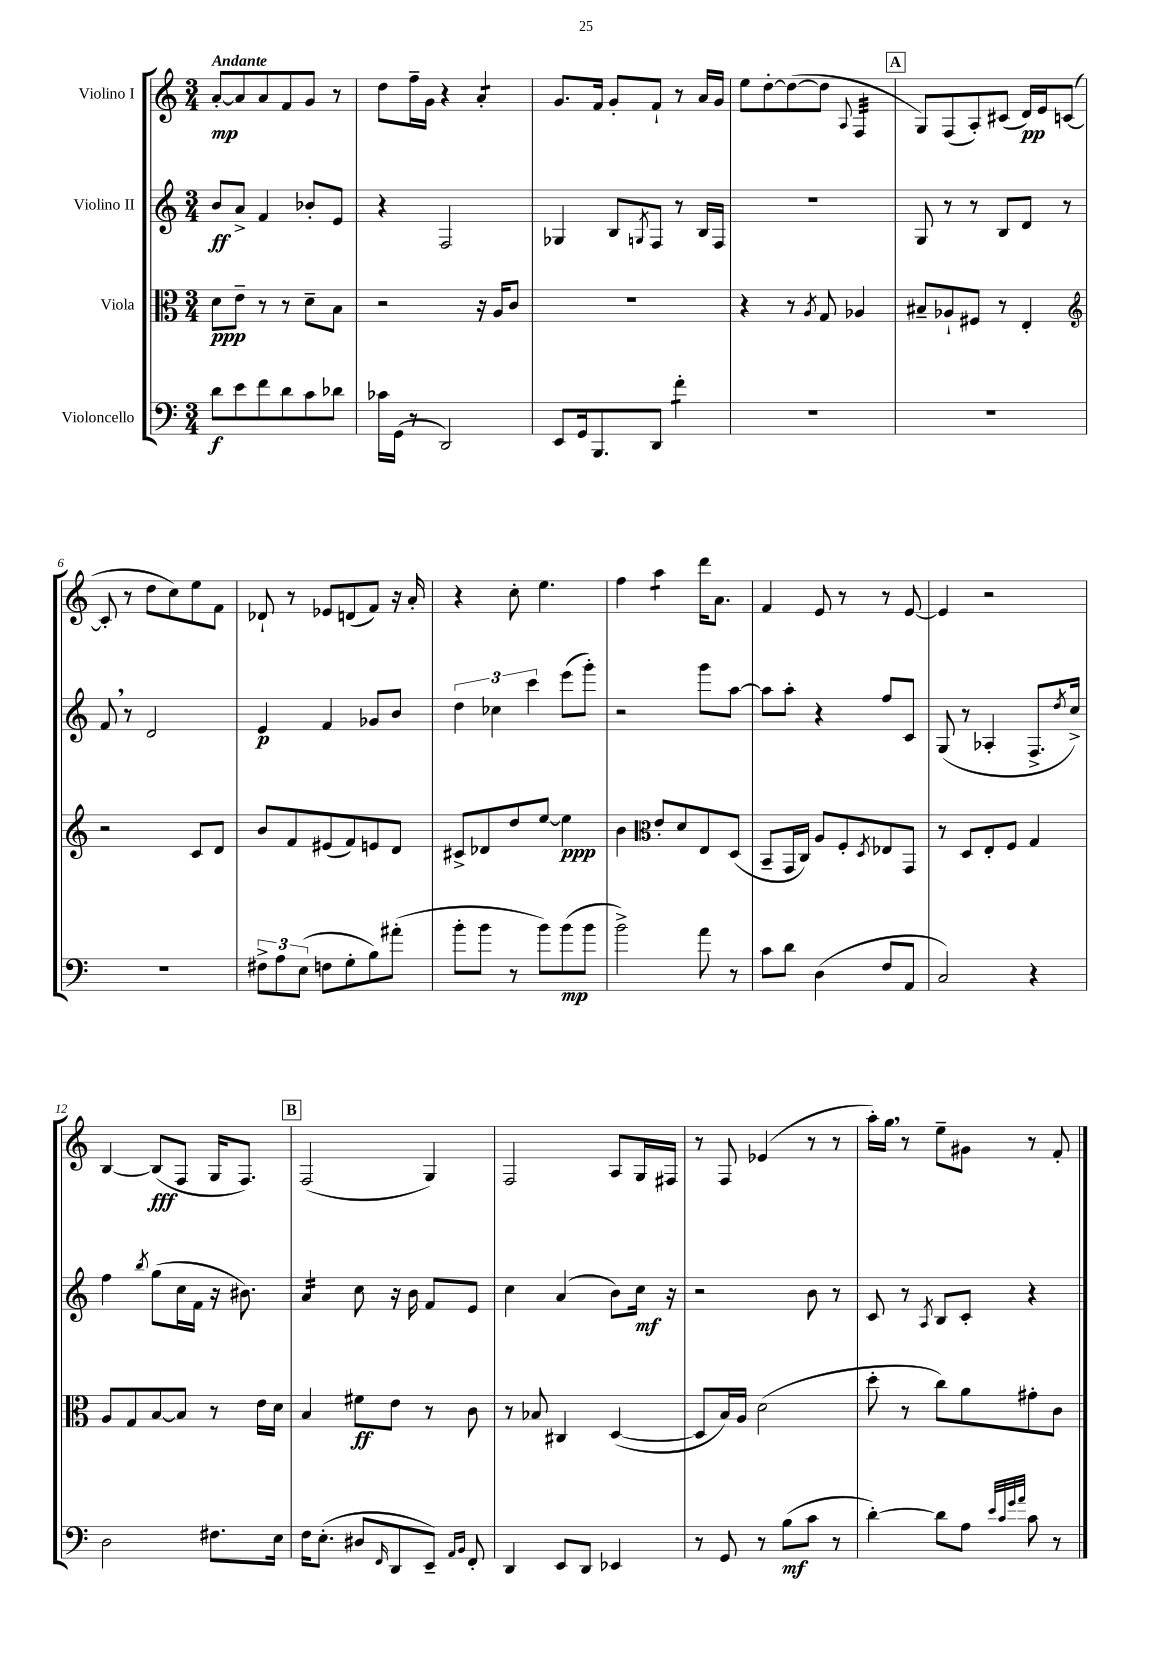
<<
\new StaffGroup <<
\new Staff = "s0" \with { instrumentName = "Violino I" } {
    \clef treble \key c \major \numericTimeSignature \time 3/4 \tempo "Andante"
    a'8~-.\mp a'8 a'8 f'8 g'8 r8 |
    d''8 f''16-- g'16 r4 a'4:8-. |
    g'8. f'16 g'8-. f'8-! r8 a'16 g'16 |
    e''8 d''8~-. d''8~( d''8 \appoggiatura { a8 } f4:32 |
    \mark \markup { \box "A" } g8) f8( a8-.) cis'8( d'16\pp) e'16 c'8~( |
    c'8-. r8 d''8 c''8) e''8 f'8 |
    des'8-! r8 ees'8 d'8( f'8) r16 a'16-. |
    r4 c''8-. e''4. |
    f''4 a''4:8 d'''16 a'8. |
    f'4 e'8 r8 r8 e'8~ |
    e'4 r2 |
    b4~ b8\fff( f8 g16 f8.) |
    \mark \markup { \box "B" } f2( g4) |
    f2 a8 g16 fis16 |
    r8 f8 ees'4( r8 r8 |
    a''16-.) g''16 \breathe r8 e''8-- gis'8 r8 f'8-. \bar "|." |
}
\new Staff = "s1" \with { instrumentName = "Violino II" } {
    \clef treble \key c \major \numericTimeSignature \time 3/4
    b'8\ff a'8-> f'4 bes'8-. e'8 |
    r4 f2 |
    ges4 b8 \acciaccatura { g8 } f8 r8 b16 f16 |
    R2. |
    \mark \markup { \box "A" } g8 r8 r8 b8 d'8 r8 |
    f'8 \breathe r8 d'2 |
    e'4\p f'4 ges'8 b'8 |
    \tuplet 3/2 { d''4 ces''4 c'''4 } e'''8( g'''8-.) |
    r2 g'''8 a''8~ |
    a''8 a''8-. r4 f''8 c'8 |
    g8( r8 aes4-. f8.-> \acciaccatura { d''8 } c''16->) |
    f''4 \acciaccatura { b''8 } g''8( c''16 f'16 r16 bis'8.) |
    \mark \markup { \box "B" } a'4:16 c''8 r16 b'16 f'8 e'8 |
    c''4 a'4( b'8) c''16\mf r16 |
    r2 b'8 r8 |
    c'8 r8 \acciaccatura { a8 } b8 c'8-. r4 \bar "|." |
}
\new Staff = "s2" \with { instrumentName = "Viola" } {
    \clef alto \key c \major \numericTimeSignature \time 3/4
    d'8\ppp e'8-- r8 r8 d'8-- b8 |
    r2 r16 a16 c'8 |
    r2. |
    r4 r8 \acciaccatura { a8 } g8 aes4 |
    \mark \markup { \box "A" } bis8-- aes8-! fis8 r8 e4-. |
    \clef treble r2 c'8 d'8 |
    b'8 f'8 eis'8( f'8) e'8 d'8 |
    cis'8-> des'8 d''8 e''8~ e''4\ppp |
    b'4 \clef alto e'8-. d'8 e8 d8( |
    b,8-- g,16 c16) a8 f8-. \acciaccatura { d8 } ees8 g,8 |
    r8 d8 e8-. f8 g4 |
    a8 g8 b8~ b8 r8 e'16 d'16 |
    \mark \markup { \box "B" } b4 fis'8\ff e'8 r8 c'8 |
    r8 bes8 cis4 d4~( |
    d8 b16) a16 d'2( |
    d''8-. r8 c''8) a'8 gis'8-. c'8 \bar "|." |
}
\new Staff = "s3" \with { instrumentName = "Violoncello" } {
    \clef bass \key c \major \numericTimeSignature \time 3/4
    d'8\f e'8 f'8 d'8 c'8 des'8 |
    ces'16 g,16( r8 d,2) |
    e,8 g,16 b,,8. d,8 f'4:8-. |
    R2. |
    \mark \markup { \box "A" } R2. |
    R2. |
    \tuplet 3/2 { fis8-> a8 e8( } f8 g8-. b8) ais'8-.( |
    b'8-. b'8 r8 b'8) b'8\mp( b'8 |
    b'2->) a'8 r8 |
    c'8 d'8 d4( f8 a,8 |
    c2) r4 |
    d2 fis8. e16 |
    \mark \markup { \box "B" } f16 e8.-.( dis8 \grace { f,16 } d,8 e,8--) \grace { a,16 b,16 } f,8-. |
    d,4 e,8 d,8 ees,4 |
    r8 g,8 r8 b8\mf( c'8 r8 |
    d'4~-.) d'8 a8 \grace { e'32 c'32 g'32 a'32 } c'8 r8 \bar "|." |
}
>>
>>
